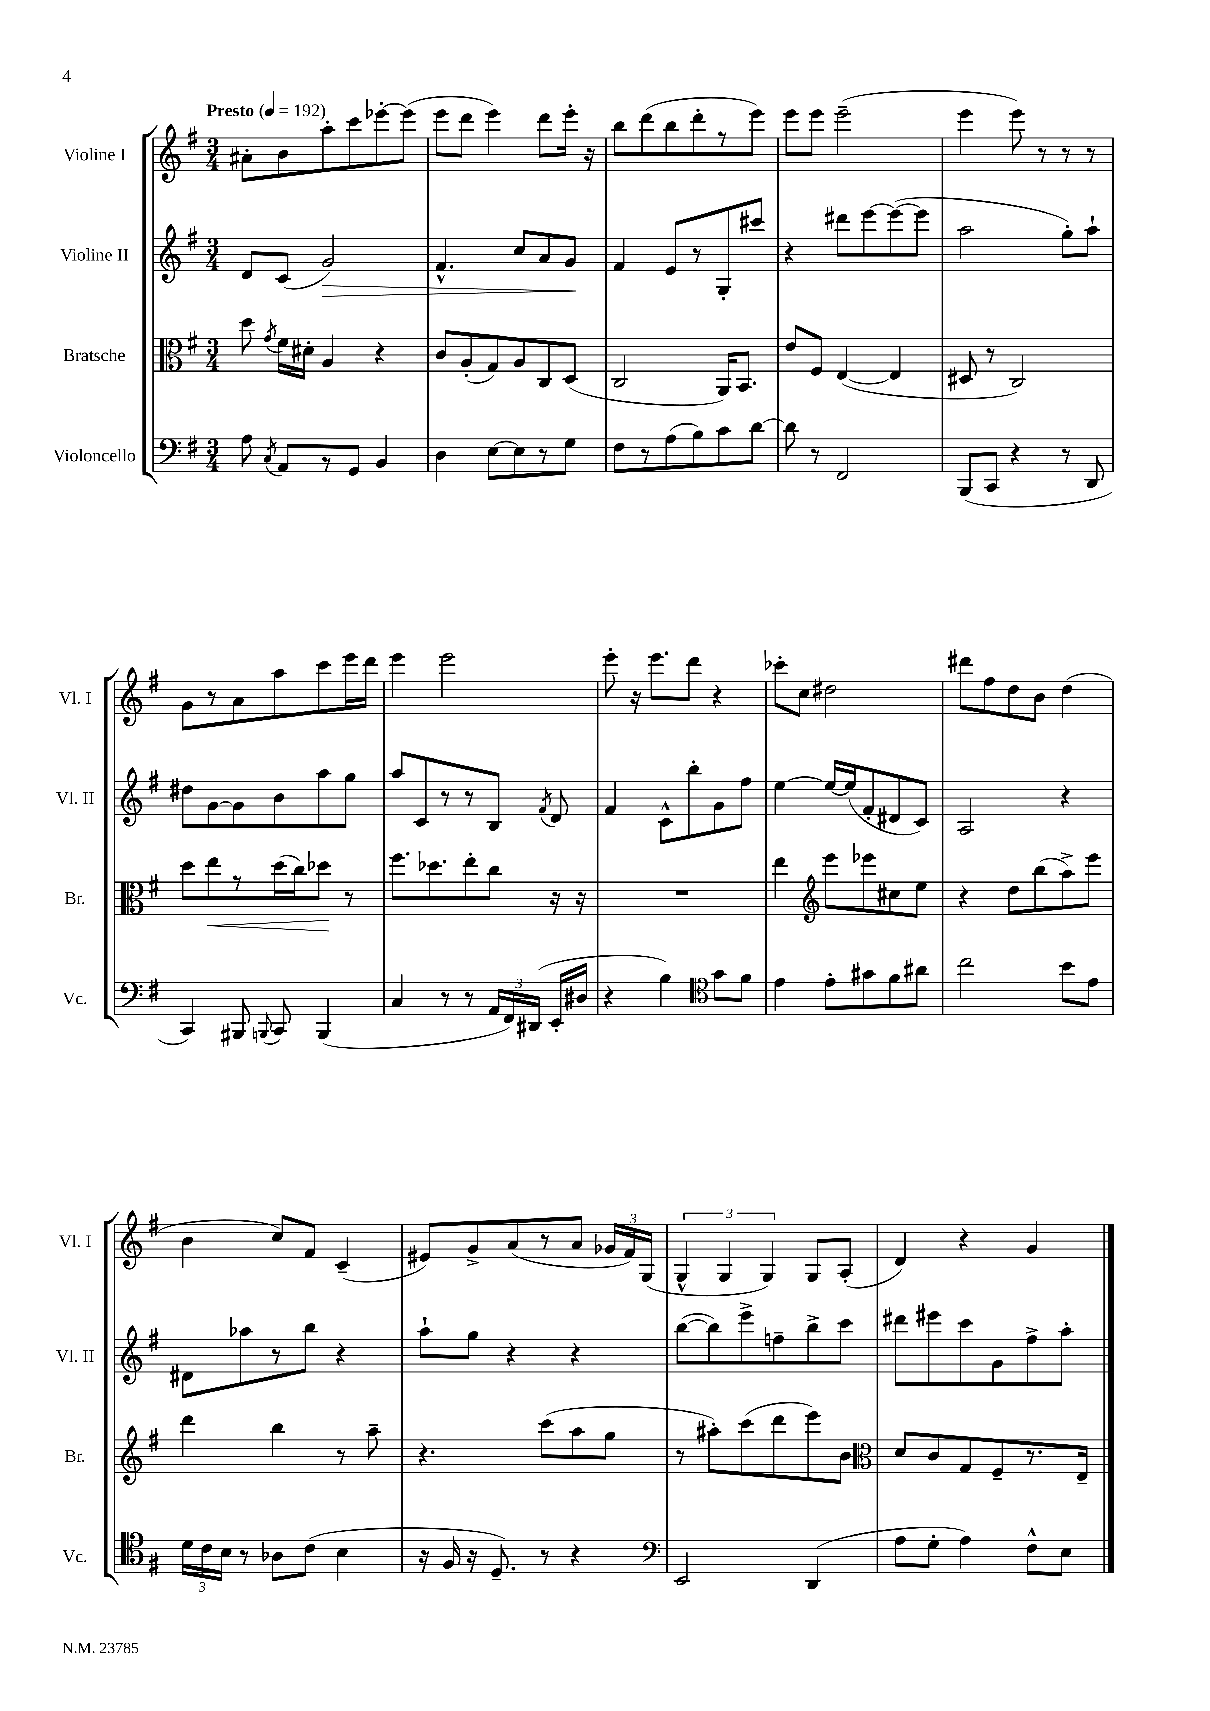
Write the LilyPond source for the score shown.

<<
\new StaffGroup <<
\new Staff = "s0" \with { instrumentName = "Violine I" shortInstrumentName = "Vl. I" } {
    \clef treble \key g \major \numericTimeSignature \time 3/4 \tempo "Presto" 4 = 192
    \autoBeamOff ais'8[-. b'8 a''8-. c'''8 ees'''8~-. ees'''8]( |
    e'''8[ d'''8] e'''4) d'''8[ e'''16]-. r16 |
    b''8[ d'''8( b''8 d'''8-. r8 e'''8]) |
    e'''8[ e'''8] e'''2--( |
    e'''4 e'''8) r8 r8 r8 |
    g'8[ r8 a'8 a''8 c'''8 e'''16 d'''16] |
    e'''4 e'''2 |
    e'''8-. r16 e'''8.[ d'''8] r4 |
    ces'''8[-. c''8] dis''2 |
    dis'''8[ fis''8 d''8 b'8] d''4( |
    b'4 c''8[) fis'8] c'4--( |
    eis'8[) g'8-> a'8( r8 a'8] \tuplet 3/2 { ges'16[ fis'16) g16]( } |
    \tuplet 3/2 { g4-^ g4 g4) } g8[ a8]-.( |
    d'4) r4 g'4 \bar "|." |
}
\new Staff = "s1" \with { instrumentName = "Violine II" shortInstrumentName = "Vl. II" } {
    \clef treble \key g \major \numericTimeSignature \time 3/4
    \autoBeamOff d'8[ c'8]( g'2\>) |
    fis'4.-^ c''8[ a'8 g'8]\! |
    fis'4 e'8[ r8 g8-. cis'''8] |
    r4 dis'''8[ e'''8~ e'''8~( e'''8] |
    a''2 g''8[-.) a''8]-! |
    dis''8[ g'8~ g'8 b'8 a''8 g''8] |
    a''8[ c'8 r8 r8 b8] \acciaccatura { fis'8 } d'8 |
    fis'4 c'8[-^ b''8-. g'8 fis''8] |
    e''4~ e''16[~ e''16( fis'8-. dis'8 c'8]) |
    a2 r4 |
    dis'8[ aes''8 r8 b''8] r4 |
    a''8[-! g''8] r4 r4 |
    b''8[~( b''8) e'''8-> f''8-- b''8-> c'''8] |
    dis'''8[ eis'''8 c'''8 g'8 fis''8-> a''8]-. \bar "|." |
}
\new Staff = "s2" \with { instrumentName = "Bratsche" shortInstrumentName = "Br." } {
    \clef alto \key g \major \numericTimeSignature \time 3/4
    \autoBeamOff d''8 \acciaccatura { g'8 } fis'16[ dis'16]-. a4 r4 |
    c'8[ a8-.( g8) a8 c8 d8]( |
    c2 a,16[) b,8.] |
    e'8[ fis8] e4~( e4 |
    dis8 r8 c2) |
    d''8[ e''8\< r8 d''16( c''16) des''8]\! r8 |
    fis''8.[ des''8. e''8-. c''8] r16 r16 |
    R2. |
    e''4 \clef treble e'''8[ ees'''8 cis''8 e''8] |
    r4 d''8[ b''8( a''8->) e'''8] |
    d'''4 b''4 r8 a''8-- |
    r4. c'''8[( a''8 g''8] |
    r8 ais''8[-.) c'''8( d'''8 e'''8) b'8] |
    \clef alto d'8[ c'8 g8 fis8-- r8. e16]-- \bar "|." |
}
\new Staff = "s3" \with { instrumentName = "Violoncello" shortInstrumentName = "Vc." } {
    \clef bass \key g \major \numericTimeSignature \time 3/4
    \autoBeamOff a8 \acciaccatura { c8 } a,8[ r8 g,8] b,4 |
    d4 e8[~ e8 r8 g8] |
    fis8[ r8 a8( b8) c'8 d'8]~ |
    d'8 r8 fis,2 |
    b,,8[( c,8] r4 r8 d,8 |
    c,4) bis,,8 \appoggiatura { b,,8 } c,8 b,,4( |
    c4 r8 r8 \tuplet 3/2 { a,16[ fis,16) dis,16]( } e,16[-. dis16] |
    r4 b4) \clef tenor g'8[ fis'8] |
    e'4 e'8[-. gis'8 fis'8 ais'8] |
    c''2 b'8[ e'8] |
    \tuplet 3/2 { d'16[ c'16 b16] } r8 aes8[ c'8]( b4 |
    r16 fis16 r16 d8.--) r8 r4 |
    \clef bass e,2 d,4( |
    a8[ g8]-. a4) fis8[-^ e8] \bar "|." |
}
>>
>>
\layout { \context { \Score \remove "Bar_number_engraver" } }
